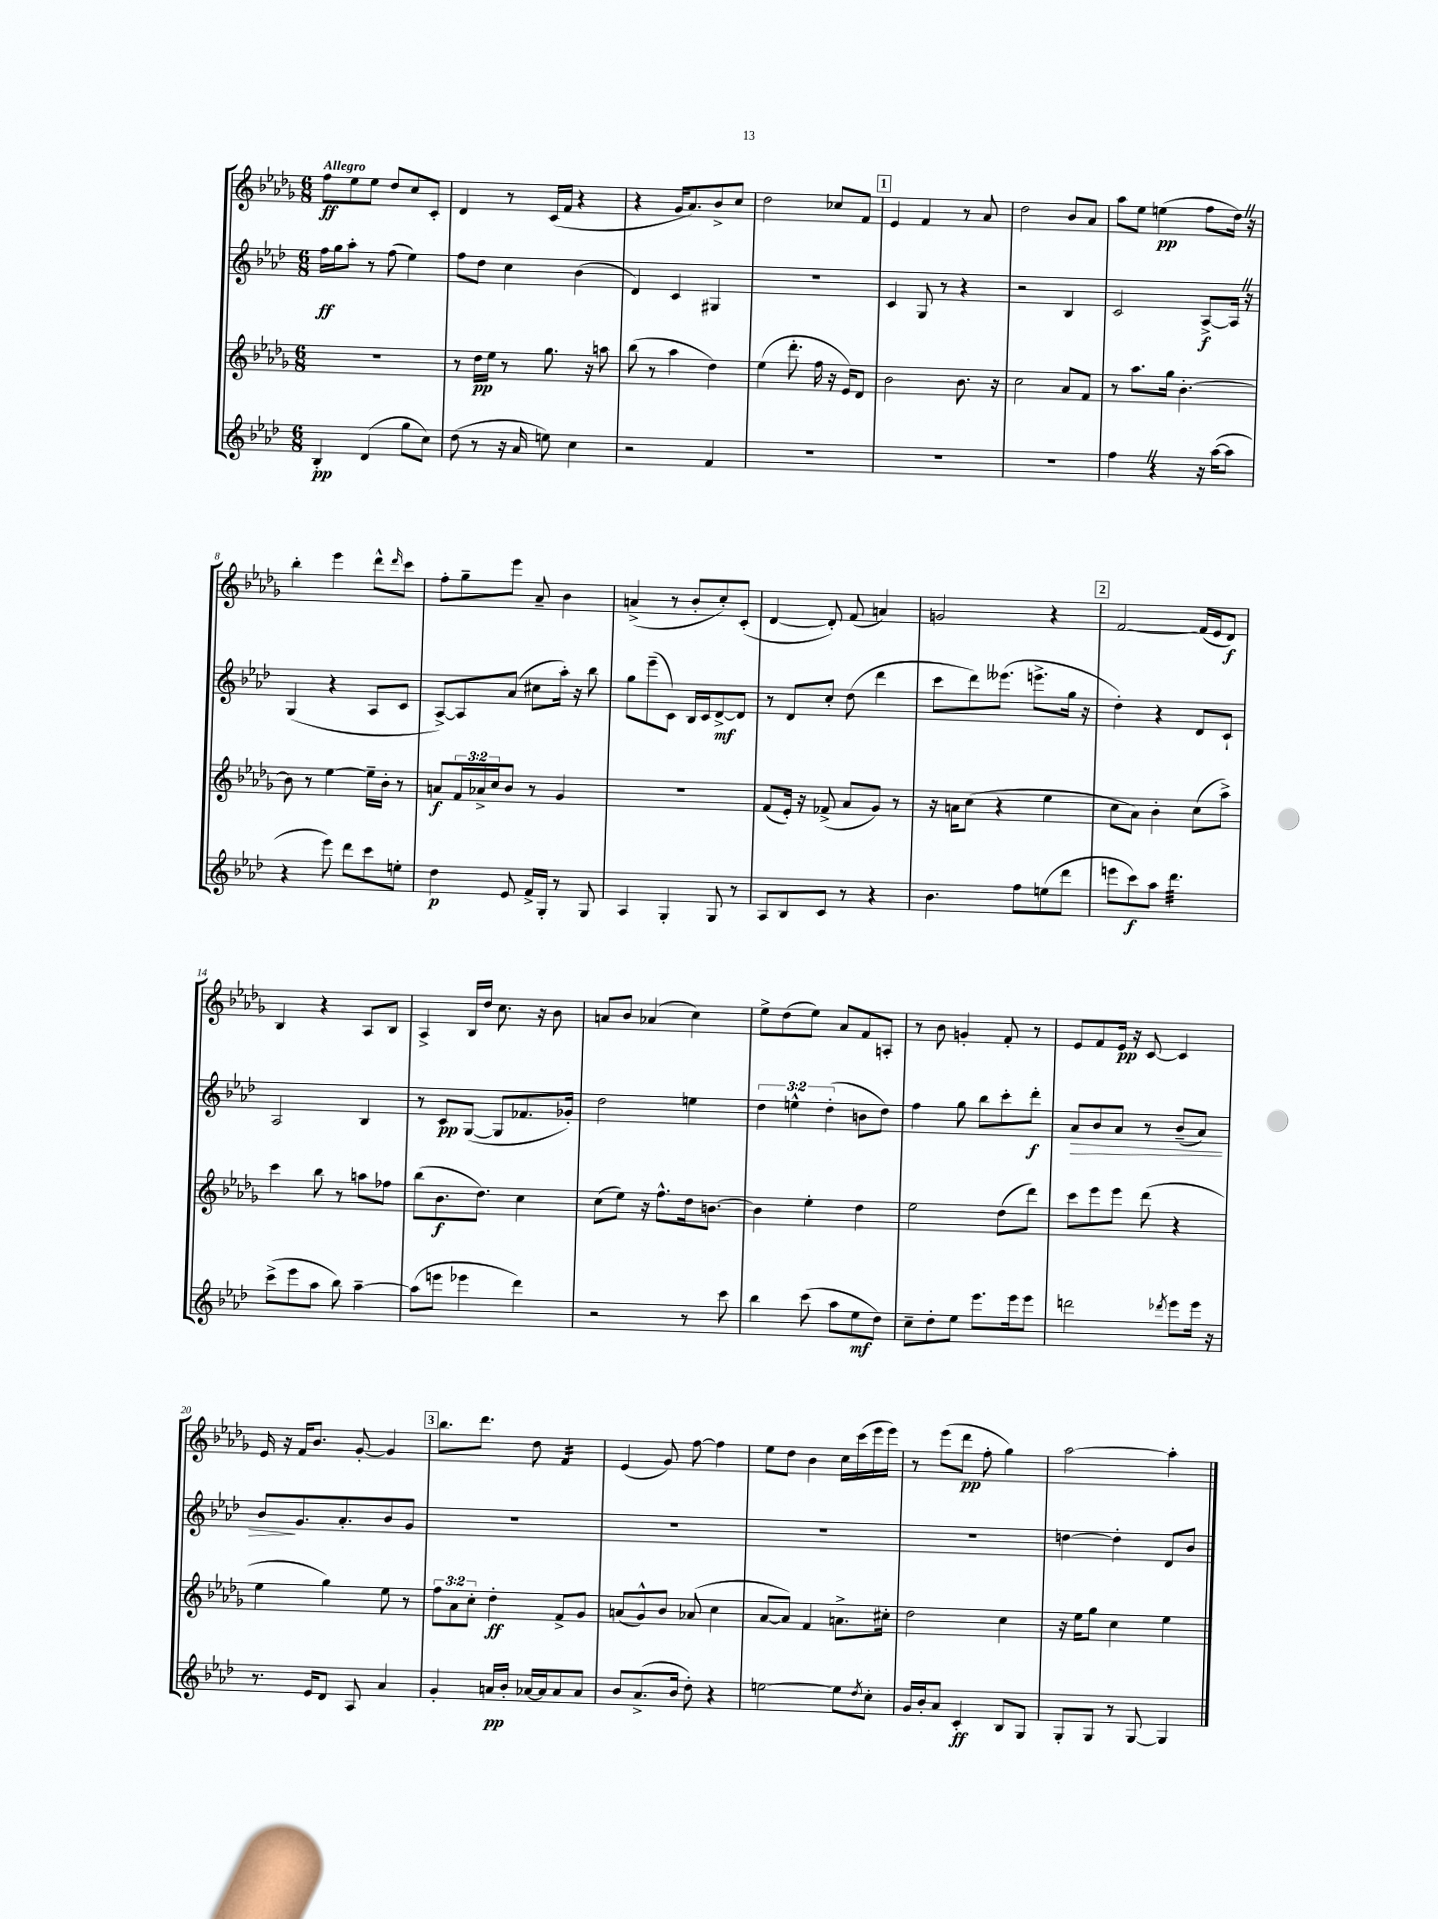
<<
\new StaffGroup <<
\new Staff = "s0" {
    \clef treble \key des \major \numericTimeSignature \time 6/8 \tempo "Allegro"
    f''8\ff ees''8 ees''8 des''8 c''8 c'8-. |
    des'4 r8 c'16( f'16 r4 |
    r4 ges'16 aes'8.) bes'8-> c''8 |
    des''2 ces''8 f'8 |
    \mark \markup { \box "1" } ees'4 f'4 r8 aes'8 |
    des''2 bes'8 aes'8 |
    aes''8 ees''8 e''4\pp( f''8 des''16) \once \override BreathingSign.text = \markup { \musicglyph "scripts.caesura.straight" } \breathe r16 |
    bes''4-. ees'''4 des'''8-^ \grace { des'''16 } c'''8 |
    f''8-. ges''8-- ees'''8 aes'8-- bes'4 |
    a'4->( r8 bes'8-. c''8-.) c'8-.( |
    des'4~ des'8-.) f'8( a'4) |
    g'2 r4 |
    \mark \markup { \box "2" } f'2~ f'16( ees'16 des'8\f) |
    bes4 r4 aes8 bes8 |
    aes4-> bes16 des''16 c''8. r16 bes'8 |
    a'8 bes'8 aes'4( c''4) |
    ees''8-> des''8( ees''8) aes'8 f'8 a8-. |
    r8 bes'8 g'4-. f'8-. r8 |
    ees'8 f'8 ees'16\pp r16 c'8~ c'4 |
    ees'16 r16 f'16 bes'8. ges'8~-. ges'4 |
    \mark \markup { \box "3" } bes''8. des'''8. des''8 f'4:16 |
    ees'4( ges'8) f''8~ f''4 |
    ees''8 des''8 bes'4 c''16 c'''16( ees'''16 ees'''16) |
    r8 ees'''8( des'''8\pp f''8-. ges''4) |
    aes''2~ aes''4-. \bar "|." |
}
\new Staff = "s1" {
    \clef treble \key aes \major \numericTimeSignature \time 6/8 \override Staff.TupletNumber.text = #tuplet-number::calc-fraction-text
    f''16\ff g''16 aes''8-. r8 f''8( ees''4) |
    f''8 des''8 c''4 bes'4( |
    des'4) c'4 gis4 |
    R2. |
    \mark \markup { \box "1" } c'4 g8 r8 r4 |
    r2 bes4 |
    c'2 aes8~->\f aes16 \once \override BreathingSign.text = \markup { \musicglyph "scripts.caesura.straight" } \breathe r16 |
    g4( r4 aes8 c'8 |
    aes8~->) aes8 aes'8( cis''8 aes''16-.) r16 bes''8 |
    g''8 ees'''8--( c'8) bes16 c'16 des'8~->\mf des'8 |
    r8 des'8 c''8-. des''8( des'''4 |
    c'''8 des'''8) eeses'''8.( e'''8.-> g''16 r16 |
    \mark \markup { \box "2" } des''4-.) r4 des'8 c'8-! |
    aes2 bes4 |
    r8 c'8\pp g8~( g8 fes'8. ges'16-.) |
    des''2 e''4 |
    \tuplet 3/2 { des''4 e''4-^ des''4-.( } b'8 des''8) |
    f''4 g''8 bes''8 c'''8-. des'''8-.\f |
    aes'8\> bes'8 aes'8 r8 bes'8--( aes'8) |
    bes'8\! g'8. aes'8.-. bes'8 g'8 |
    \mark \markup { \box "3" } R2. |
    R2. |
    R2. |
    R2. |
    d''4~ d''4-. des'8 bes'8 \bar "|." |
}
\new Staff = "s2" {
    \clef treble \key des \major \numericTimeSignature \time 6/8 \override Staff.TupletNumber.text = #tuplet-number::calc-fraction-text
    R2. |
    r8 des''16\pp ees''16 r8 ges''8. r16 a''8 |
    bes''8( r8 aes''4 des''4) |
    ees''4( des'''8.-. f''16 r16 ees'16) des'8 |
    \mark \markup { \box "1" } bes'2 bes'8. r16 |
    c''2 aes'8 f'8 |
    r8 aes''8. ges''16 bes'4.~-. |
    bes'8 r8 ees''4~ ees''16-- bes'16-. r8 |
    a'8\f \tuplet 3/2 { f'16 aes'16-> c''16 } bes'8 r8 ges'4 |
    R2. |
    f'8( ees'16-.) r16 fes'8->( aes'8 ges'8) r8 |
    r16 a'16 c''8( r4 ees''4 |
    \mark \markup { \box "2" } c''8 aes'8) bes'4-. c''8( aes''8->) |
    c'''4 bes''8 r8 a''8 fes''8 |
    bes''8( bes'8.\f des''8.) c''4 |
    c''8( ees''8) r16 f''8.-^ des''16 b'8.~ |
    b'4 ees''4-. des''4 |
    ees''2 des''8( des'''8) |
    c'''8 ees'''8 ees'''8 des'''8( r4 |
    ees''4 ges''4) ees''8 r8 |
    \mark \markup { \box "3" } \tuplet 3/2 { f''8 aes'8 c''8-. } des''4-.\ff f'8-> ges'8 |
    a'8( ges'8-^) bes'8 aes'8( c''4 |
    aes'8~ aes'8) f'4 a'8.-> cis''16-. |
    des''2 c''4 |
    r16 ees''16 ges''8 c''4 ees''4 \bar "|." |
}
\new Staff = "s3" {
    \clef treble \key aes \major \numericTimeSignature \time 6/8
    bes4-.\pp des'4( g''8 c''8) |
    des''8( r8 r16 aes'16 e''8) c''4 |
    r2 f'4 |
    R2. |
    \mark \markup { \box "1" } R2. |
    R2. |
    f''4 \once \override BreathingSign.text = \markup { \musicglyph "scripts.caesura.straight" } \breathe r4 r16 aes''16~( aes''8 |
    r4 ees'''8) des'''8 c'''8 e''8-. |
    des''4\p ees'8 f'16-> g16-. r8 g8 |
    aes4 g4-. g8 r8 |
    aes8 bes8 c'8 r8 r4 |
    bes'4. f''8 e''8( des'''8 |
    \mark \markup { \box "2" } e'''8 c'''8\f) aes''8 des'''4.:32 |
    c'''8->( ees'''8 aes''8 bes''8) aes''4~-- |
    aes''8( e'''8 ees'''4 des'''4) |
    r2 r8 c'''8 |
    bes''4 c'''8( aes''8 ees''8\mf des''8) |
    c''8-- des''8-. ees''8 ees'''8. ees'''16 ees'''8 |
    d'''2 \acciaccatura { des'''8 } ees'''8 ees'''16 r16 |
    r8. ees'16 des'8 aes8 aes'4 |
    \mark \markup { \box "3" } g'4-. a'16\pp bes'16-. aes'16~ aes'16 aes'8 aes'8 |
    bes'8 aes'8.->( bes'16 des''8-.) r4 |
    e''2~ e''8 \acciaccatura { des''8 } c''8-. |
    g'16 bes'16-. aes'8 c'4-.\ff bes8 g8 |
    g8-. g8 r8 g8~ g4 \bar "|." |
}
>>
>>
